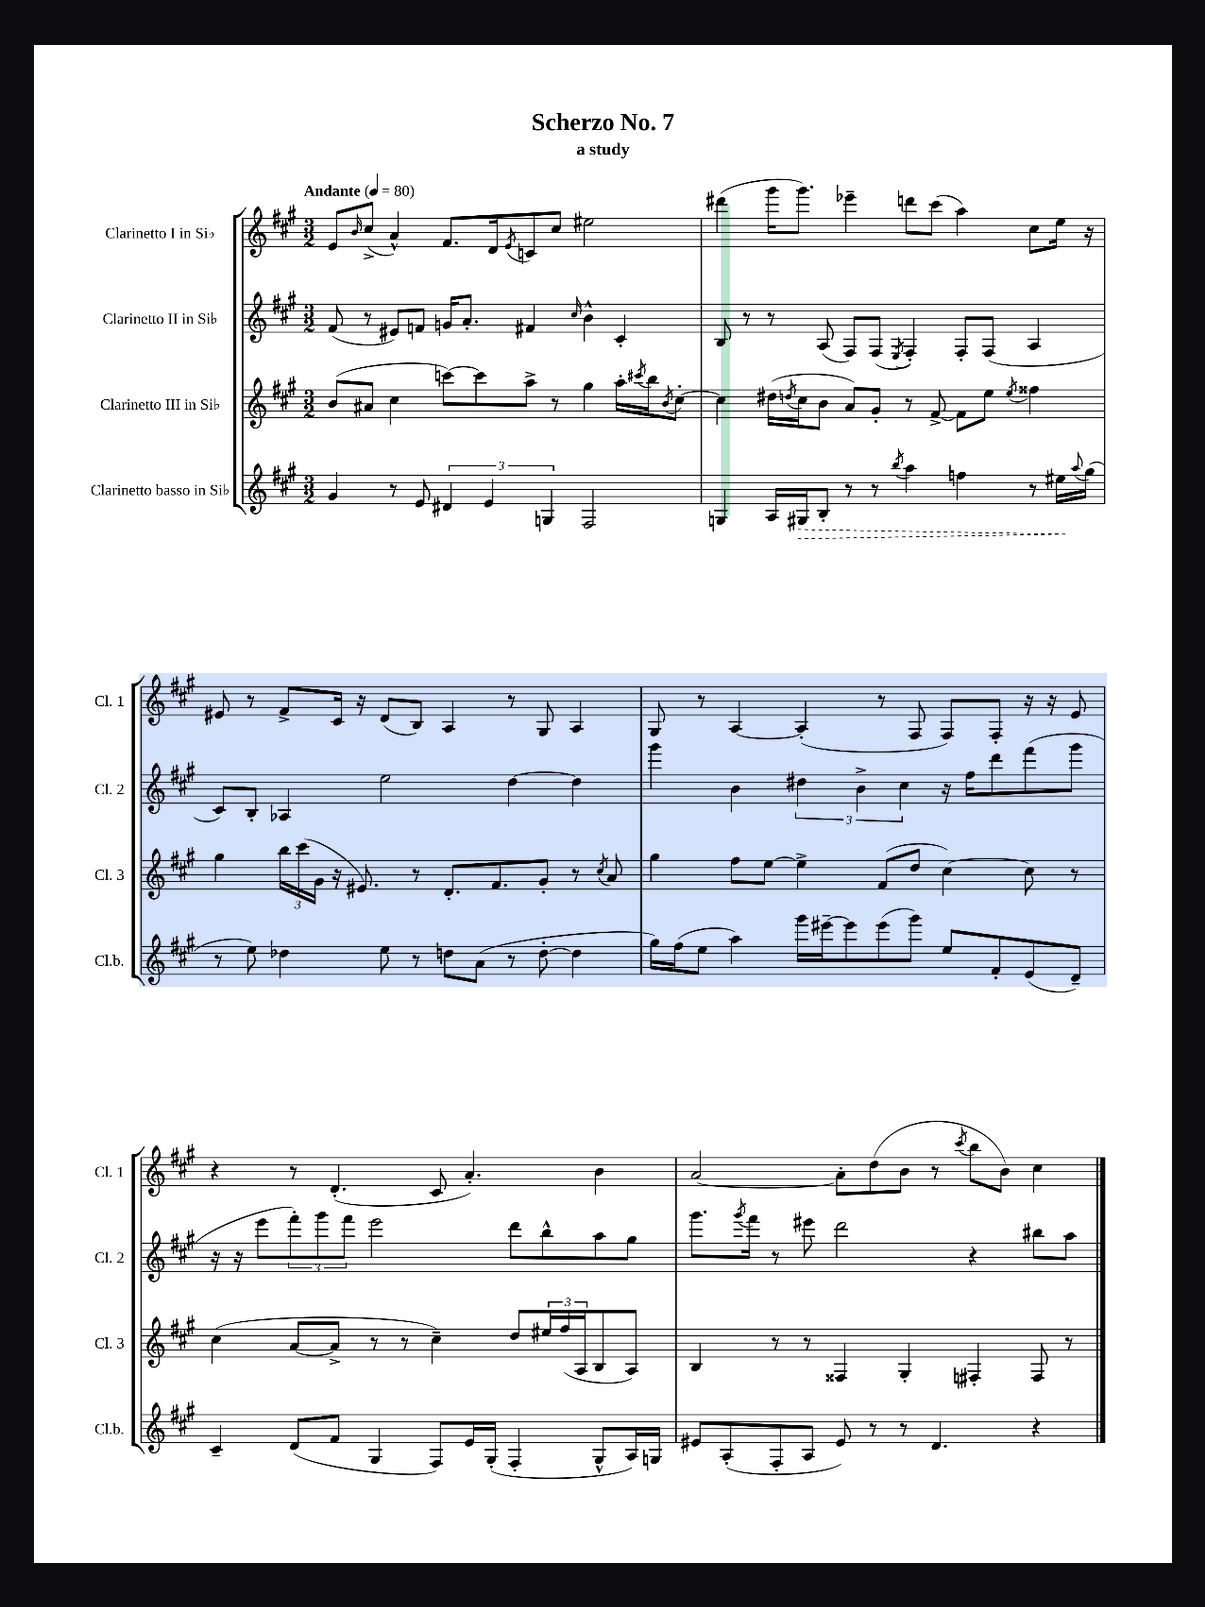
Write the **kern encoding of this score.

**kern	**dynam	**kern	**kern	**kern
*part4	*part4	*part3	*part2	*part1
*staff4	*staff4	*staff3	*staff2	*staff1
*I"Clarinetto basso in Si♭	*	*I"Clarinetto III in Si♭	*I"Clarinetto II in Si♭	*I"Clarinetto I in Si♭
*I'Cl.b.	*	*I'Cl. 3	*I'Cl. 2	*I'Cl. 1
*clefG2	*	*clefG2	*clefG2	*clefG2
*k[f#c#g#]	*	*k[f#c#g#]	*k[f#c#g#]	*k[f#c#g#]
*M3/2	*	*M3/2	*M3/2	*M3/2
*MM80	*	*MM80	*MM80	*MM80
=1	=1	=1	=1	=1
!	!	!	!	!LO:TX:a:B:t=Andante
4g#/	.	(8b/L	(8f#/	8e/L
.	.	.	.	16qqb/
.	.	8a#X/J	8r	(8cc#^/J
8r	.	4cc#\	8e#X/L)	4a^^/)
8e/	.	.	8fn/J	.
6d#X/	.	[8cccn\L)	16gn/KL	8.f#/L
.	.	.	8.a'/J	.
.	.	8ccc\]	.	.
6e/	.	.	.	.
.	.	.	.	16d/k
.	.	.	.	8qe/
.	.	8aa^\J	4f#X/	8cn/
6Gn/	.	.	.	.
.	.	8r	.	8cc#/J
.	.	.	16qqcc#/	.
2F#/	.	4gg#\	4b^^\	2ee#X\
.	.	16aa'\LL	4c#'/	.
.	.	8qccc#X/	.	.
.	.	16bb\J	.	.
.	.	8qb/	.	.
.	.	[8cc#'\J	.	.
=2	=2	=2	=2	=2
4Gn/	.	4cc#\]	8B/	(4ddd#X\
.	.	.	8r	.
16A/LL	.	(16dd#X\LL	8r	16ggg#\KL
.	.	8qddn/	.	.
!	!LO:HP:b	!	!	!
16G#X/J	>	16cc#\J	.	8.ggg#\J)
8B'/J	.	8b\J	(8A/	.
8r	.	8a/L)	8F#/L)	4eee-X~\
8r	.	8g#'/J	(8F#/J	.
8qbb/	.	.	8qE/	.
4aa\	.	8r	4F#'/)	8dddn\L
.	.	[8f#^/	.	(8ccc#\J
4ffn\	.	8f#\L]	8F#'/L	4aa\)
.	.	8ee\J	(8F#/J	.
.	.	8qee/	.	.
8r	.	4ff##X\	4A/	8cc#\L
16ee#X\LL	.	.	.	16ee\Jk
8qqaa/	.	.	.	.
(16gg#\JJ	]	.	.	16r
!!LO:LB:g=z
=3	=3	=3	=3	=3
8r	.	4gg#\	8c#/L)	8e#X/
8ee\)	.	.	8B'/J	8r
4dd-X\	.	24bb\LL	4A-X/	8f#^/L
.	.	(24ccc#\	.	.
.	.	24g#\JJ	.	.
.	.	16r	.	16c#/Jk
.	.	8.e#X/)	.	16r
8ee\	.	.	2ee\	(8d/L
8r	.	8r	.	8B/J)
8ddn\L	.	8.d'/L	.	4A/
(8a\J	.	.	.	.
.	.	8.f#/	.	.
8r	.	.	[4dd\	8r
[8dd'\	.	8g#'/J	.	8G#/
4dd\]	.	8r	4dd\]	4A/
.	.	8qcc#/	.	.
.	.	8a/	.	.
=4	=4	=4	=4	=4
16gg#\LL)	.	4gg#\	4ggg#\	8G#/
(16ff#\J	.	.	.	.
8ee\J	.	.	.	8r
4aa\)	.	8ff#\L	4b\	[4A/
.	.	[8ee\J	.	.
16ggg#\LL	.	4ee^\]	6dd#X\	(4A'/]
[16eee#X~\J	.	.	.	.
8eee#\]	.	.	.	.
.	.	.	6b^\	.
(8eee#\	.	(8f#/L	.	8r
.	.	.	6cc#\	.
8ggg#\J)	.	8dd/J	.	8F#/
8ee/L	.	[4cc#\)	16r	8F#/L)
.	.	.	16ff#\KL	.
8f#'/	.	.	8ddd\	8F#'/J
(8e/	.	8cc#\]	(8fff#\	16r
.	.	.	.	16r
8d~/J)	.	8r	8ggg#\J	8e/
!!LO:LB:g=z
=5	=5	=5	=5	=5
4c#~/	.	(4cc#\	16r	4r
.	.	.	16r	.
.	.	.	8eee\L	.
(8d/L	.	[8a/L	12fff#'\)	8r
.	.	.	12ggg#\	.
8f#/J	.	8a^/J]	.	(4.d'/
.	.	.	12fff#\J	.
4G#/	.	8r	2eee\	.
.	.	8r	.	.
8F#/L)	.	4cc#~\)	.	8c#/
16e/L	.	.	.	4.a'/)
(16G#'/JJ	.	.	.	.
4F#'/	.	8dd/L	8ddd\L	.
.	.	24ee#X/L	8bb^^\	.
.	.	(24ff#/	.	.
.	.	24A/J	.	.
8G#^^/L	.	8B/	8aa\	4b\
16A/L)	.	8A/J)	8gg#\J	.
16Gn/JJ	.	.	.	.
=6	=6	=6	=6	=6
8e#X/L	.	4B/	8.ggg#\L	[2a/
(8A'/	.	.	.	.
.	.	.	8qggg#/	.
.	.	.	16fff#\Jk	.
8F#'/	.	8r	8r	.
8A/J	.	8r	8eee#X\	.
8e#/)	.	4F##X/	2ddd\	8a'\L]
8r	.	.	.	(8dd\
8r	.	4G#'/	.	8b\J
4.d/	.	.	.	8r
.	.	.	.	8qccc#/
.	.	4F#X'/	4r	8bb\L
.	.	.	.	8b\J)
4r	.	8F#/	8bb#X\L	4cc#\
.	.	8r	8aa\J	.
==	==	==	==	==
*-	*-	*-	*-	*-
